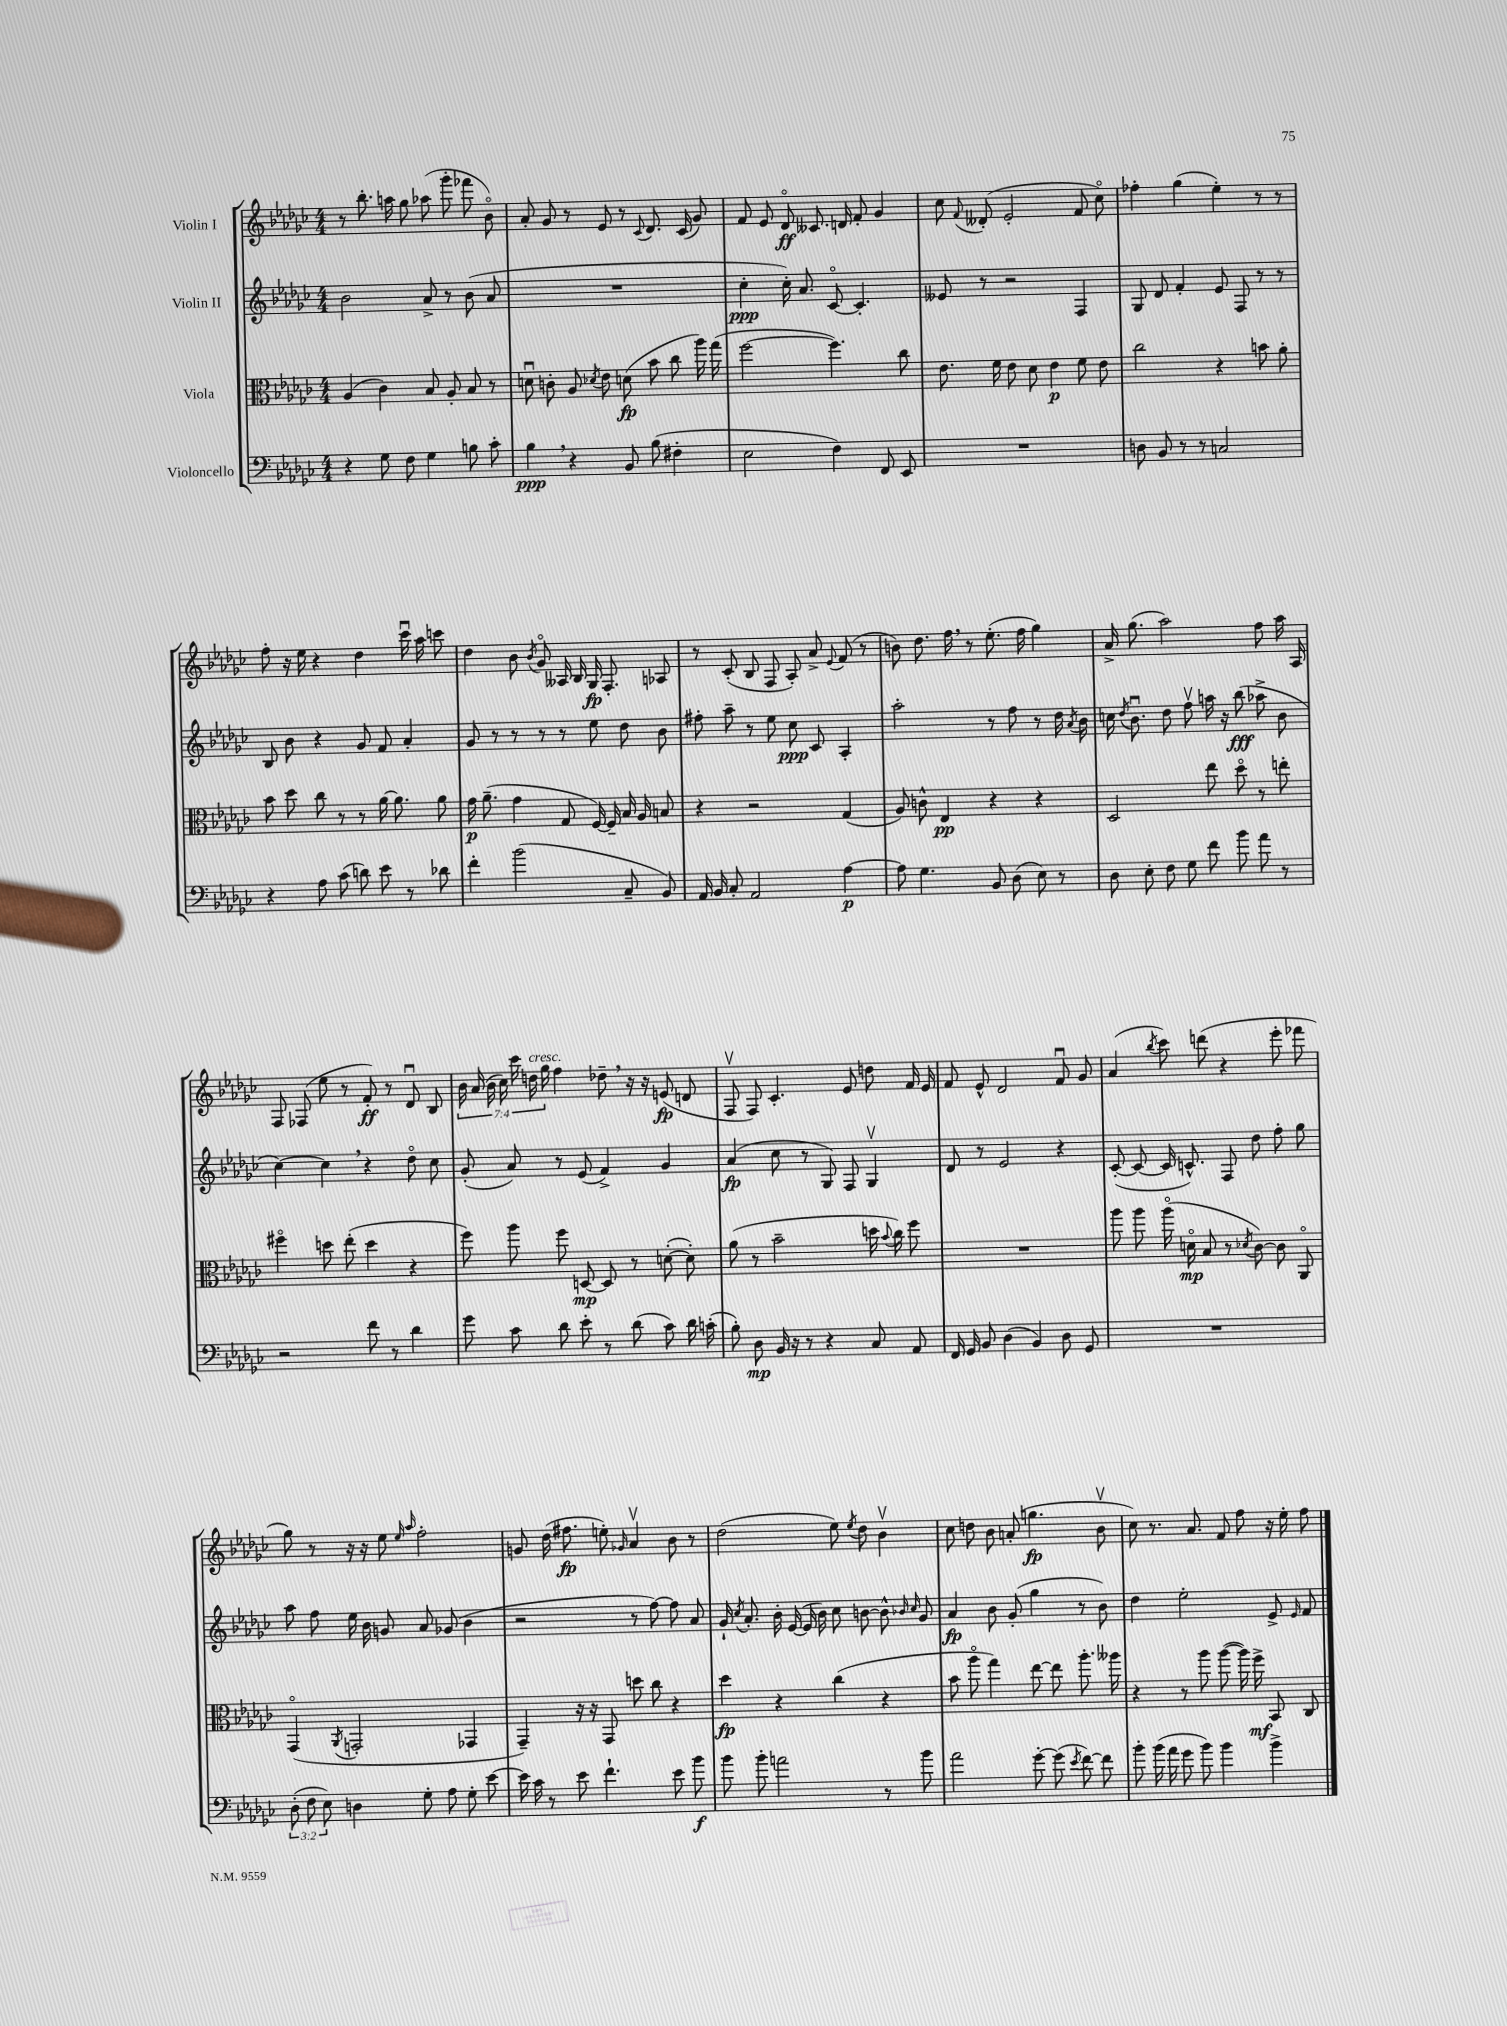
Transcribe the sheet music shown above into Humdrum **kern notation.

**kern	**kern	**kern	**kern
*staff4	*staff3	*staff2	*staff1
*clefF4	*clefC3	*clefG2	*clefG2
*k[b-e-a-d-g-c-]	*k[b-e-a-d-g-c-]	*k[b-e-a-d-g-c-]	*k[b-e-a-d-g-c-]
*M4/4	*M4/4	*M4/4	*M4/4
4r	(4A-/	2b-\	8r
.	.	.	8.bb-'\
8G-\	4c-\)	.	.
.	.	.	16aa\
8F\	.	.	8gg-\
4G-\	8B-/	8a-^/	(8aa-\
.	8A-'/	8r	8ggg-'\
8B\	8B-/	(8b-\	8fff-\
8c-'\	8r	8a-/	8b-o\)
=	=	=	=
4B-\	8du\	1r	8a-'/
.	8c'\	.	8g-/
4r	8A-/	.	8r
.	8qd-/	.	.
.	8e-\	.	8e-/
8BB-/	(8d\	.	8r
.	.	.	8qqc-/
(8B-\	8b-\	.	8.d-/
4F#'\	8cc-\	.	.
.	.	.	(16c-/
.	16aa-\)	.	8g-/)
.	(16gg-\	.	.
=	=	=	=
2E-\	[2ff\	4cc-'\	8f/
.	.	.	8e-/
.	.	16cc-'\)	8d-o/
.	.	8.a-/	.
.	.	.	8.c--/
4F\)	4.ff\])	[8c-o/	.
.	.	.	16d/
.	.	4.c-'/]	8f'/
8FF/	.	.	4g-/
8EE-/	8cc-\	.	.
=	=	=	=
1r	8.e-\	8e--/	8cc-\
.	.	.	8qqf/
.	.	8r	(8d--'/
.	16f\	.	.
.	8e-\	2r	2e-'/
.	8d-\	.	.
.	4e-\	.	.
.	8f\	4F/	8f/
.	8e-\	.	8cc-o\)
=	=	=	=
8D\	2cc-\	8G-/	4ff-'\
8BB-/	.	8d-/	.
8r	.	4f'/	(4gg-\
8r	.	.	.
2C/	4r	8e-/	4ee-'\)
.	.	8F/	.
.	8b\	8r	8r
.	8a-'\	8r	8r
=	=	=	=
4r	8b-\	8B-/	8ff'\
.	8dd-\	8b-\	16r
.	.	.	16ee-\
8A-\	8cc-\	4r	4r
(8c-\	8r	.	.
8d\)	8r	8g-/	4dd-\
8e-\	[16a-\	8f/	.
.	8.a-\]	.	.
8r	.	4a-'/	16ccc-u\
.	.	.	16aa-\
8d-\	8a-\	.	8ccc\
=	=	=	=
4f'\	16g-\	8g-/	4dd-\
.	(8.a-~\	.	.
.	.	8r	.
(2b-\	4g-\	8r	8b-\
.	.	.	8qb-/
.	.	8r	8g-o/
.	8G-/	8r	16A--/
.	.	.	16B-/
.	[16F/)	8ee-\	16G-/
.	16F~/]	.	8.F'/
8C-~/	16B-/	8dd-\	.
.	16A-/	.	.
8BB-/)	8B/	8b-\	8A-/
=	=	=	=
16AA-/	4r	8ff#'\	8r
16BB-/	.	.	.
8C-'/	.	8aa-~\	(8c-'/
2AA-/	2r	8r	8B-/
.	.	8ee-\	8F/
.	.	8cc-\	8A-'/)
.	.	8c-/	8a-^/
.	.	.	8qqe-/
[4A-\	(4G-/	4A-'/	(8f/
.	.	.	8r
=	=	=	=
8A-\]	8A-/)	2aa-'\	8b\)
4.G-\	8c^^\	.	8.dd-\
.	4E-/	.	.
.	.	.	16ff\
.	.	.	8r
8BB-/	4r	8r	(8.ee-'\
(8D-\	.	8ff\	.
.	.	.	16ff\
8E-\)	4r	8r	4gg-\)
8r	.	16dd-\	.
.	.	8qa-/	.
.	.	16b-\	.
=	=	=	=
8D-\	2D-/	16cc\	16a-^/
.	.	8qdd-/	.
.	.	8.b-u\	(8.gg-\
8E-'\	.	.	.
8F\	.	8dd-\	2aa-\)
8G-\	.	8ffv\	.
8f\	8ee-\	16aa\	.
.	.	16r	.
8b-\	8dd-o\	(8bb-\	.
8a-\	8r	8aa-^\	8ff\
8r	8ee'\	8b-\	16aa-\
.	.	.	16A-/
=	=	=	=
2r	4ff#o\	[4cc-\)	8F/
.	.	.	(8F-/
.	8dd\	4cc-\]	8ee-\
.	(8ee-'\	.	8r
8f\	4dd\	4r	8f'/)
8r	.	.	8r
4d-\	4r	8dd-o\	8d-u/
.	.	8cc-\	8B-/
=	=	=	=
8g-\	8ff\)	(8g-'/	28b-\
.	.	.	(28a-/
.	.	.	28b-\
.	.	.	28cc-\)
8c-\	8aa-\	8a-/)	.
.	.	.	28ccc-\
.	.	.	28dd\
.	.	.	28gg-\
8d-\	8ff\	8r	4ff\
8e-'\	[8D/	(8e-/	.
8r	8D/]	4f^/)	8dd-~\
(8d-\	8r	.	16r
.	.	.	16r
8c-\)	([8d'\	4g-/	(8e/
16d-\	8d'\])	.	8d/
(16c'\	.	.	.
=	=	=	=
8B-'\)	(8a-\	(4a-/	8Fv/
8D-\	8r	.	8F/)
16BB-/	2b-~\	8cc-\	4.c-'/
16r	.	.	.
8r	.	8r	.
4r	.	8G-/)	.
.	.	8F/	8e-/
8C-/	16dd\	4G-v/	8dd\
.	8qqb-/	.	.
.	16cc-\)	.	.
8AA-/	8ff\	.	16f/
.	.	.	16e-/
=	=	=	=
16FF/	1r	8d-/	8f/
16GG-/	.	.	.
8BB-/	.	8r	8e-^^/
(4D-\	.	2e-/	2d-/
4BB-/)	.	.	.
8D-\	.	4r	8fu/
8GG-/	.	.	8g-/
=	=	=	=
1r	8aa-\	([8c-'/	(4a-/
.	8aa-\	8c-/_	.
.	.	.	8qbb-/
.	(16aa-o\	16c-/]	8ccc-\)
.	16do\	8.c^^/)	.
.	8B-/	.	(8ddd\
.	8r	8F/	4r
.	8qd-/	.	.
.	[8c-\)	8dd-\	.
.	8c-\]	8ff'\	8eee-'\
.	8AA-o/	8gg-\	8fff-\
=	=	=	=
(12D-'\	(4GG-o/	8aa-\	8gg-\)
12F\	.	.	.
.	.	8ff\	8r
12E-\)	.	.	.
.	8qAA-/	.	.
4D\	2GG'/	16ee-\	16r
.	.	16b-\	16r
.	.	8g/	8ee-\
.	.	.	16qqee-/
.	.	.	16qqaa-/
8G-'\	.	8a-/	2ff'\
8A-\	.	(8g-/	.
8G-'\	4GG-/	4b-\	.
[8e-\	.	.	.
=	=	=	=
16e-\]	4GG-~/)	2r	8g/
16c-\	.	.	.
8r	.	.	(16dd-\
.	.	.	8.ff#\
8e-\	16r	.	.
.	16r	.	.
4.f`\	8GG-/	.	8ee'\)
.	.	.	16qqg-/
.	8dd\	8r	4a-v/
.	8cc-\	[8ff\)	.
8e-\	4r	8ff\]	8b-\
8b-\	.	8a-/	8r
=	=	=	=
8b-\	4dd-\	16g-`/	(2dd-\
.	.	8qcc-/	.
.	.	8.a-'/	.
8b-'\	.	.	.
2a\	4r	16b-'\	.
.	.	([16e-/	.
.	.	16e-/]	.
.	.	16b-\)	.
.	(4cc-\	8cc-\	8ee-\)
.	.	.	8qee-/
.	.	[8b\	8dd-\
8r	4r	8b^^\]	4b-v\
.	.	16qqb-/	.
.	.	16qqcc-/	.
8b-\	.	8g-/	.
=	=	=	=
2a-\	8b-\	4a-/	8cc-\
.	8aa-o\	.	8dd\
.	4gg-\)	8b-\	8b-\
.	.	(8g-'/	(8a'/
[8g-'\	[8ee-\	4gg-\	4.gg\
(8g-\]	8ee-\]	.	.
8qe-/	.	.	.
[8f\)	8.aa-'\	8r	.
8f\]	.	8b-\)	8b-v\
.	16aa--\	.	.
=	=	=	=
8b-'\	4r	4dd-\	8cc-\)
(16b-\	.	.	8.r
16a-\	.	.	.
8g-\	8r	2ee-'\	.
.	.	.	8.a-/
8b-\)	8aa-\	.	.
4b-\	([8aa-\	.	8f/
.	16aa-\])	.	8ff\
.	16ff^\	.	.
4b-^\	8BB-/	8e-^/	16r
.	.	.	16ee-'\
.	.	16qqe-/	.
.	8C-/	8f/	8ff\
==	==	==	==
*-	*-	*-	*-
